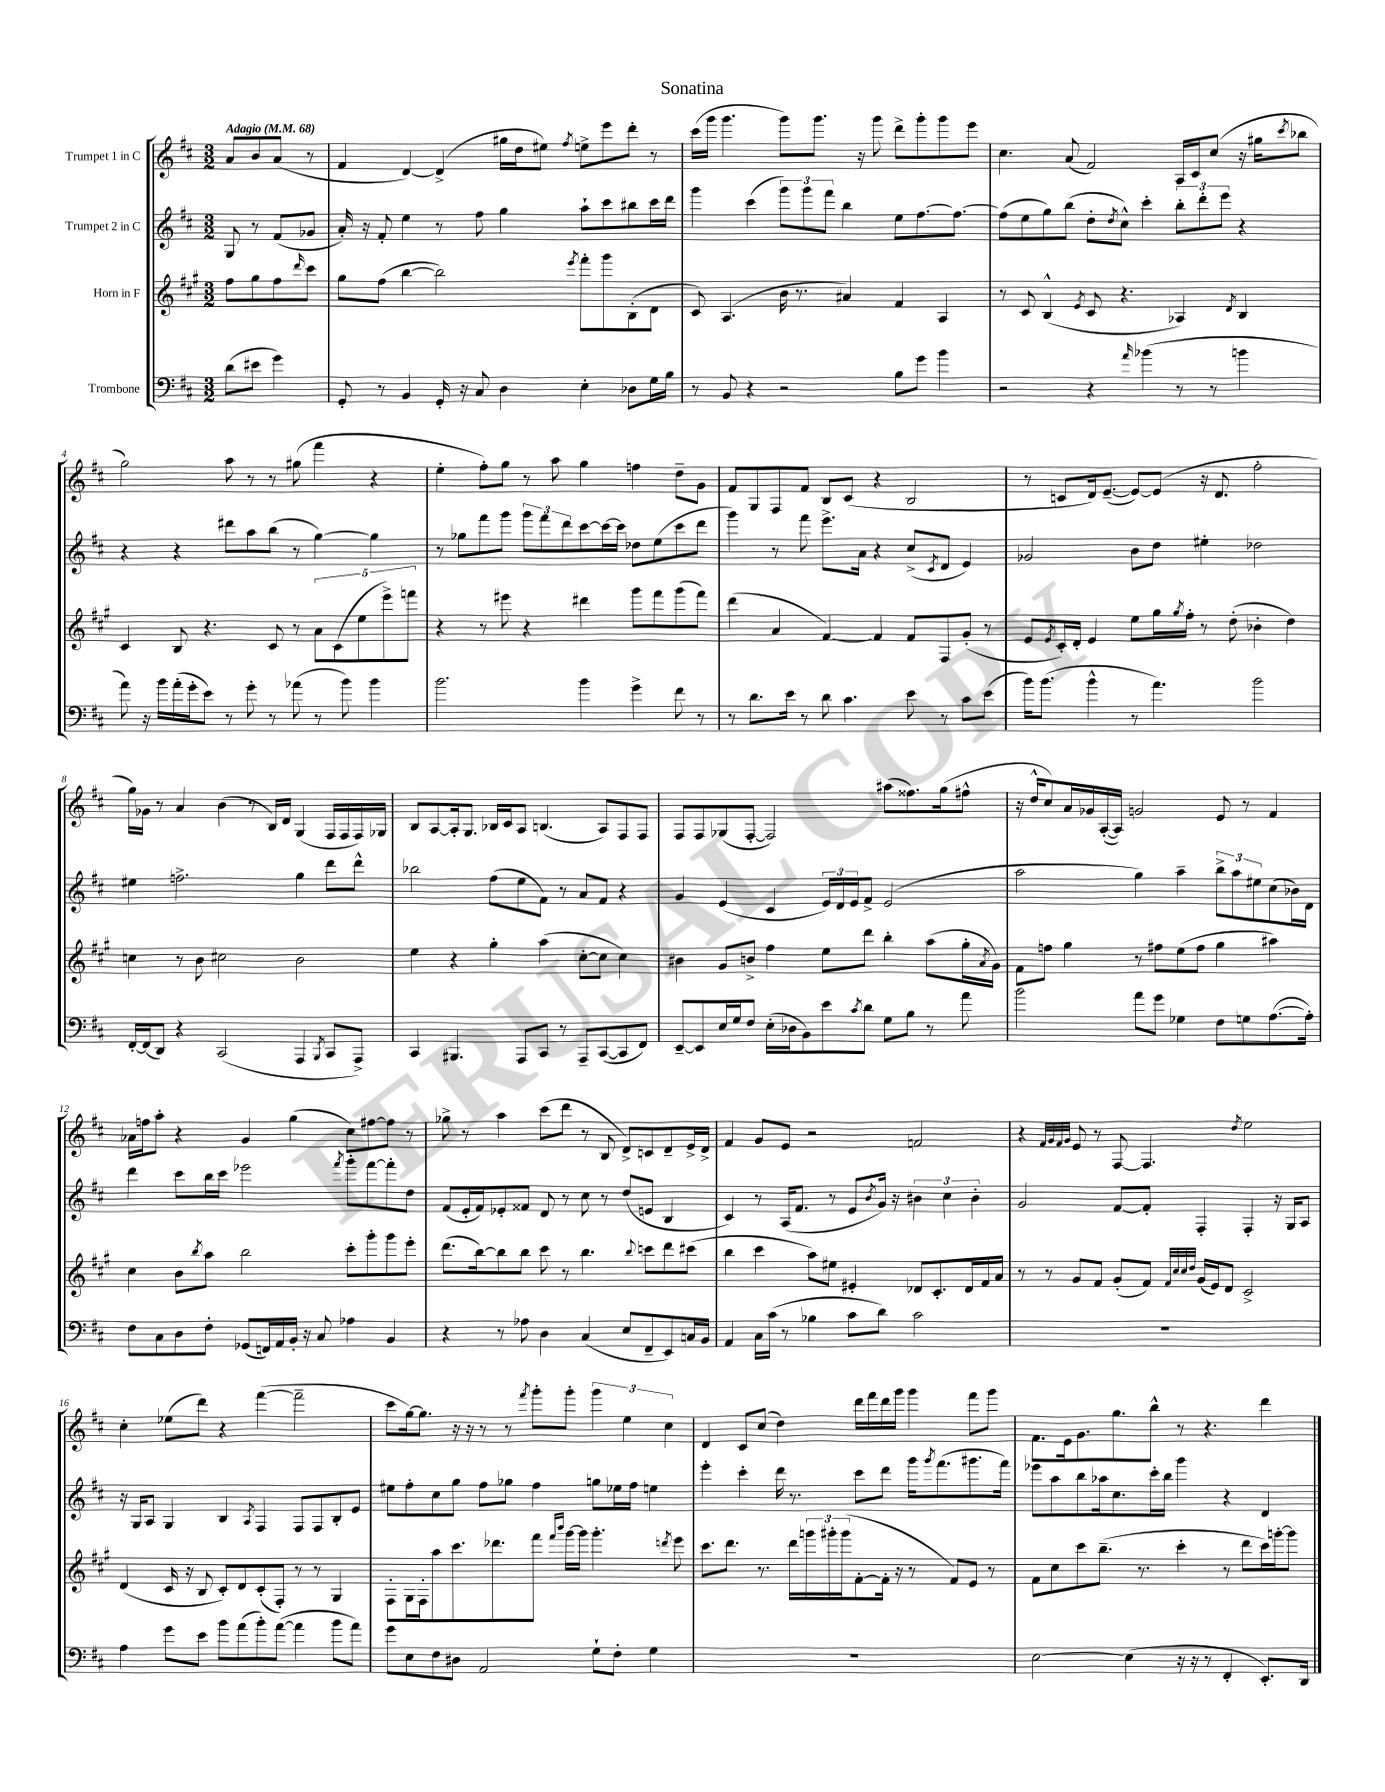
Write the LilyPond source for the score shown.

\header { title = "Sonatina" }
<<
\new StaffGroup <<
\new Staff = "s0" \with { instrumentName = "Trumpet 1 in C" } {
    \clef treble \key d \major \numericTimeSignature \time 3/2 \partial 2 \tempo "Adagio" 4 = 68
    a'8 b'8 a'8( r8 |
    fis'4 d'4~) d'4->( gis''16 d''16 eis''8) \acciaccatura { fis''8 } e''8-> e'''8 d'''8-. r8 |
    cis'''16( g'''16 g'''4. g'''8) g'''8. r16 g'''8 d'''8-> g'''8-. g'''8 e'''8 |
    cis''4. a'8( fis'2) a16 cis'16 cis''8( r16 gis''16 \acciaccatura { cis'''8 } bes''8 |
    g''2) a''8 r8 r8 gis''8( fis'''4 r4 |
    e''4-. fis''8-.) g''8 r8 a''8 g''4 f''4 d''8-- g'8 |
    fis'8 g8 fis8 fis'8 b8 cis'8( r4 b2 |
    r8 c'8 d'16) e'8.~--( e'8~) e'8( r16 d'8. fis''2-. |
    g''16) ges'16 r8 a'4 b'4( r8 b16) d'16 g4( fis16 fis16 fis16) ges16 |
    b8 a8~ a16-. g8. bes16 cis'16 a8 b4.( a8) fis8 fis8 |
    fis8 fis8 ges8( fis8~-. fis2) ais''8( fisis''8.) g''16( fis''8-^ |
    r16 d''16-^ cis''8) a'16 ges'16 a16~-.( a16) g'2 e'8 r8 fis'4 |
    aes'16 f''16 a''8-. r4 g'4 g''4( cis''8) fis''8~ fis''8 r8 |
    ges''8-> r8 a''4 cis'''8( d'''8 r8 b8 d'8->) c'8 d'8-- e'16-> d'16-> |
    fis'4 g'8 e'8 r2 f'2 |
    r4 \grace { fis'32 g'32 fis'32 g'32 } e'8 r8 fis8~ fis4. \acciaccatura { d''8 } e''2 |
    cis''4-. ees''8( d'''8) r4 fis'''4~( fis'''2-- |
    cis'''8 g''16~) g''8. r16 r16 r8 r8 \acciaccatura { fis'''8 } g'''8-. g'''8-. \tuplet 3/2 { g'''4 e''4 cis''4 } |
    d'4 cis'8 cis''8( d''4) d'''16 fis'''16 d'''16 g'''16 g'''4 fis'''8 g'''8 |
    fis'8. e'16 g'8. g''8. b''8-^ r8 r4. d'''4 \bar "|." |
}
\new Staff = "s1" \with { instrumentName = "Trumpet 2 in C" } {
    \clef treble \key d \major \numericTimeSignature \time 3/2 \partial 2
    g8 r8 fis'8( ges'8 |
    a'16-.) r16 fis'8-. e''4 r8 fis''8 g''4 a''8-! cis'''8 bis''8 cis'''16 d'''16 |
    g'''4 cis'''4( \tuplet 3/2 { g'''8) g'''8 fis'''8 } b''4 e''8 fis''8.~ fis''8.~ |
    fis''8( e''8 g''8) b''8( d''8-. \acciaccatura { d''8 } cis''8-^) cis'''4-. \tuplet 3/2 { b''8-. d'''8-. e'''8 } r4 |
    r4 r4 dis'''8 a''8 b''8( r8 g''4~) g''4 |
    r8 ges''8 fis'''8 g'''8 \tuplet 3/2 { g'''8 fis'''8 d'''8 } cis'''8~ cis'''16~ cis'''16 des''8 e''8( cis'''8 d'''8 |
    g'''4) r8 fis'''8 e'''8.-> a'16 r4 cis''8->( \acciaccatura { cis'8 } d'8 e'4) |
    ges'2 b'8 d''8 eis''4-. des''2 |
    eis''4 f''2.-> g''4 d'''8 d'''8-^ |
    bes''2 fis''8( e''8 fis'8) r8 a'8 fis'8 r4 |
    g'4 e'4( cis'4 \tuplet 3/2 { e'16) d'16 e'16 } fis'8-> e'2( |
    a''2 g''4) a''4-- \tuplet 3/2 { b''8-> a''8 eis''8 } cis''8( bes'16) d'16 |
    d'''4 cis'''8 b''16 cis'''16 ees'''2 \acciaccatura { fis'''8 } g'''8-. fis'''8~ fis'''8-. d''8 |
    fis'8( e'16-. fis'16) ees'8-. fisis'8 d'8 r8 cis''8 r8 d''8( e'8 b4 |
    cis'4) r8 a16( fis'8. r8 e'8 \acciaccatura { b'8 } g'16) r16 \tuplet 3/2 { bis'4 cis''4 bis'4-. } |
    g'2 fis'8~ fis'8-. fis4-. fis4-. r16 g16 a8 |
    r16 g16 a8 g4 b4 \acciaccatura { a8 } fis4 fis8 fis8 b8-. e'8 |
    eis''8 fis''8-. cis''8 g''8 fis''8 ges''8 fis''4 g''8 ees''16 fis''16 e''4 |
    e'''4-. cis'''4-. d'''16 r8. cis'''8 d'''8 g'''16 \acciaccatura { g'''8 } fis'''8.( gis'''8. fis'''16) |
    ees'''8 a''8 b''8 aes''16 cis''8. cis'''16-. b''16 g'''4 r4 d'4 \bar "|." |
}
\new Staff = "s2" \with { instrumentName = "Horn in F" } {
    \clef treble \key a \major \numericTimeSignature \time 3/2 \partial 2
    fis''8 gis''8 fis''8 \grace { d'''16 } cis'''8 |
    gis''8 fis''8( b''4~ b''2) \acciaccatura { e'''8 } fis'''8-. gis'''8 b8-.( d'8 |
    cis'8) a4.( b'16 r8. ais'4) fis'4 a4 |
    r8 cis'8 b4-^( \acciaccatura { e'8 } cis'8 r4. aes4) \acciaccatura { d'8 } b4 |
    cis'4 b8 r4. cis'8 r8 \tuplet 5/4 { a'8 cis'8( e''8 e'''8->) f'''8 } |
    r4 r8 eis'''8 r4 dis'''4 gis'''8 fis'''8 gis'''8( fis'''8) |
    d'''4( a'4 fis'4~) fis'4 fis'8 fis8 gis'8-.( r8 |
    e'8 \acciaccatura { e'8 } cis'16-.) d'16-. e'4 e''8 gis''16 \acciaccatura { gis''8 } fis''16-. r8 d''8-.( bes'4-. d''4) |
    c''4 r8 b'8 cis''2 b'2 |
    e''4 r4 gis''4-. a''4( cis''8~-. cis''8 cis''4) |
    bis'4 gis'8 b'8-> fis''4 e''8 d'''8 b''4-. a''8( gis''16-. \acciaccatura { a'8 } gis'16) |
    fis'8 f''8 gis''4 r8 fis''8 e''8( fis''8 gis''4 ais''4) |
    cis''4 b'8 \acciaccatura { b''8 } a''8 b''2 cis'''8-. gis'''8-. gis'''8 e'''8-. |
    d'''8.( b''16~) b''8 b''8 cis'''8 r8 b''4. \appoggiatura { b''8 } c'''8 d'''8 cis'''8( |
    b''4 cis'''4 a''8) eis''8 eis'4-. des'8 cis'8.-. des'16 fis'16 a'16 |
    r8 r8 gis'8 fis'8 gis'8-.( fis'8) \grace { fis'32 cis''32 cis''32 d''32 } gis'16( e'16) d'8 cis'2-> |
    d'4( cis'16 r16 b8 cis'8-.) d'8 cis'8-.( fis8-.) r8 r8 gis4 |
    fis8-. gis16 fis16-. a''8 cis'''8. des'''8. fis'''8 \grace { fis'''16 b'''16 } gis'''16~ gis'''16 gis'''4.-. \acciaccatura { d'''8 } e'''8 |
    cis'''8. d'''8. r8. d'''16 \tuplet 3/2 { g'''16 gis'''16-. gis'''16( } fis'8~-. fis'16-. r16 r8 fis'8) e'8 r8 |
    fis'8 cis''8 cis'''8 b''8.--( r8. cis'''4-. r8 d'''8 cis'''16) g'''16~-. g'''8 \bar "|." |
}
\new Staff = "s3" \with { instrumentName = "Trombone" } {
    \clef bass \key d \major \numericTimeSignature \time 3/2 \partial 2
    d'8( eis'8 g'4) |
    g,8-. r8 b,4 g,16-. r16 cis8 d4 e4-. des8 g16 b16 |
    r8 b,8 r4 r2 b8 g'8 b'4 |
    r2 r4 \grace { a'16 } bes'4( r8 r8 b'4 |
    a'8) r16 b'16 a'16-.( g'16-. e'8) r8 g'8-. r8 aes'8( r8 b'8) b'4 |
    b'2. b'4 g'4-> fis'8 r8 |
    r8 d'8. e'16 r8 d'8 cis'4. e'8 r8 cis'8 e'8( |
    b'16) b'8.( b'4-^ r8 a'4.) b'2 |
    fis,16~-. fis,16( d,8) r4 cis,2( a,,4 \acciaccatura { b,,8 } cis,8 a,,8->) |
    cis,4 bis,,4. a,,8 cis,8 r8 a,,8-- cis,8~( cis,8 fis,8) |
    e,8~-- e,8 e16 g16 fis8 e16-.( des16 b,8) e'8 \acciaccatura { cis'8 } d'8 g8 b8 r8 a'8 |
    b'2 a'8 g'8 ges4 fis8 g8 a8.~( a16-.) |
    fis8 cis8 d8 fis8-. ges,8( f,16) a,16 b,16-. r16 cis8 aes4 b,4 |
    r4 r8 aes8 d4 cis4( e8 fis,8-- e,8) c16 b,16 |
    a,4 cis16 cis'16( r8 bes4 cis'8 d'8) cis'2 |
    R1. |
    a4 g'8 e'8 b'8 a'8( b'8-.) a'8~( a'4 b'8 a'8) |
    g'8 e8 fis8 dis8 a,2 g8-! fis8-. g4 |
    R1. |
    e2~ e4( r16 r16 r8 fis,4-. e,8.-.) d,16 \bar "|." |
}
>>
>>
